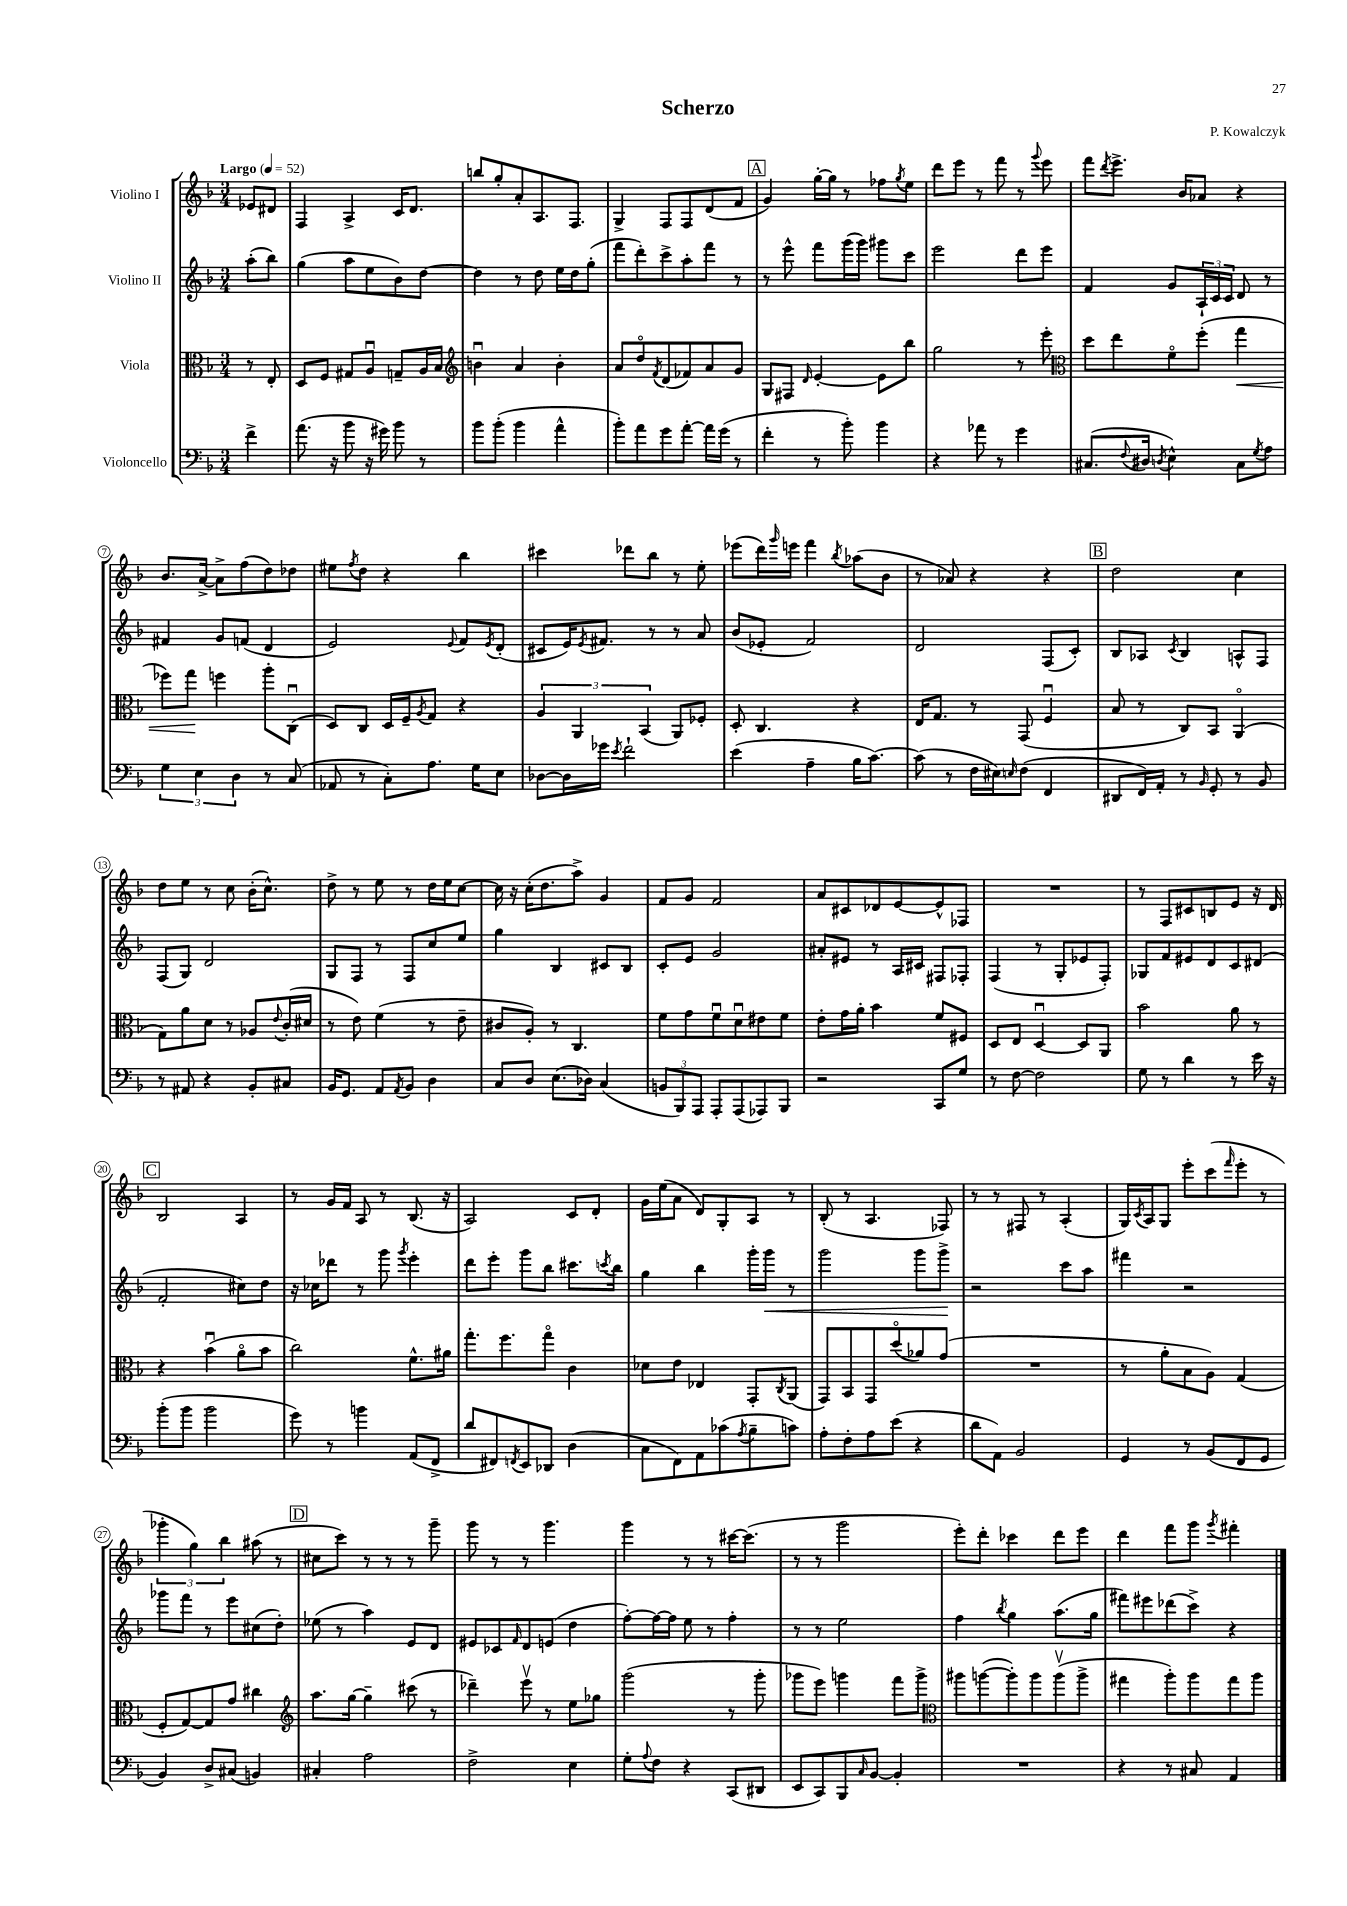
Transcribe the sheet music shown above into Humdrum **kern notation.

**kern	**kern	**dynam	**kern	**dynam	**kern
*part4	*part3	*part3	*part2	*part2	*part1
*staff4	*staff3	*staff3	*staff2	*staff2	*staff1
*I"Violoncello	*I"Viola	*	*I"Violino II	*	*I"Violino I
*clefF4	*clefC3	*	*clefG2	*	*clefG2
*k[b-]	*k[b-]	*	*k[b-]	*	*k[b-]
*M3/4	*M3/4	*	*M3/4	*	*M3/4
*MM52	*MM52	*	*MM52	*	*MM52
=	=	=	=	=	=
!	!	!	!	!	!LO:TX:a:B:t=Largo
4f^\	8r	.	(8aa'\L	.	8e-X/L
.	8E'/	.	8bb-\J)	.	8d#X/J
=1	=1	=1	=1	=1	=1
(8.a\	8D/L	.	(4gg\	.	4F/
.	8F/J	.	.	.	.
16r	.	.	.	.	.
8b-\	8G#X/L	.	8aa\L	.	4A^/
16r	8Au/J	.	8ee\	.	.
16g#X\)	.	.	.	.	.
8b-\	8Gn~/L	.	8b-\)	.	16c/KL
.	.	.	.	.	8.d/J
8r	16A/L	.	[8dd\J	.	.
.	16B-/JJ	.	.	.	.
=2	=2	=2	=2	=2	=2
*	*clefG2	*	*	*	*
8b-\L	4bnu\	.	4dd\]	.	8bbn/L
(8b-'\J	.	.	.	.	8gg'/
4b-\	4a/	.	8r	.	8a'/
.	.	.	8dd\	.	8.A/
4a^^\	4b'\	.	16ee\LL	.	.
.	.	.	16dd\J	.	8.F/J
.	.	.	(8gg'\J	.	.
=3	=3	=3	=3	=3	=3
8b-'\L)	8a/L	.	8fff\L	.	4G^/
8a\	8dd/	.	8ddd'\)	.	.
.	8qf/	.	.	.	.
8g\	(8d/	.	8ccc^\	.	8F/L
[8a'\J	8f-X/)	.	8aa'\	.	8F/
16a\LL]	8a/	.	8fff\J	.	(8d/
(16g\JJ	.	.	.	.	.
8r	8g/J	.	8r	.	8f/J
!!LO:REH:place=s1:t=A
=4	=4	=4	=4	=4	=4
4f'\	8G/L	.	8r	.	4g/)
.	8F#X/J	.	8eee^^\	.	.
.	16qqd/	.	.	.	.
8r	[4e'/	.	8fff\L	.	[16gg'\LL
.	.	.	.	.	16gg\JJ]
8b-'\)	.	.	(16ggg\L	.	8r
.	.	.	16ggg\JJ)	.	.
4b-\	8e\L]	.	8ggg#X\L	.	8ff-X\L
.	.	.	.	.	8qgg/
.	8bb-\J	.	8ccc\J	.	8ee\J
=5	=5	=5	=5	=5	=5
4r	2gg\	.	2eee\	.	8ddd\L
.	.	.	.	.	8eee\J
8a-X\	.	.	.	.	8r
8r	.	.	.	.	8fff\
4g\	8r	.	8ddd\L	.	8r
.	.	.	.	.	8qqggg/
.	8eee'\	.	8eee\J	.	8eee\
=6	=6	=6	=6	=6	=6
*	*clefC3	*	*	*	*
(8.C#X/L	8dd\L	.	4f/	.	8fff\L
.	.	.	.	.	8qddd/
.	8ee\	.	.	.	8.eee^\J
8qqF/	.	.	.	.	.
16D#X/Jk	.	.	.	.	.
8qDn/	.	.	.	.	.
4E^^\)	8f\	.	8g/L	.	.
.	.	.	.	.	16b-/KL
.	(8ff'\J	.	24A`/L	.	8a-X/J
.	.	.	24c/	.	.
.	.	.	24c/JJ	.	.
!	!	!LO:HP:b	!	!	!
8C#\L	4gg\	<	8d/	.	4r
8qG/	.	.	.	.	.
8A\J	.	.	8r	.	.
!!LO:LB:g=z
=7	=7	=7	=7	=7	=7
6G\	8ff-X\L)	.	4f#X/	.	8.b-/L
.	8gg\J	.	.	.	.
6E\	.	.	.	.	.
.	.	.	.	.	[16a^/Jk
.	4ffn\	[	8g/L	.	8a^\L]
6D\	.	.	.	.	.
.	.	.	(8fn/J	.	(8ff\
8r	8aa'\L	.	4d/	.	8dd\)
(8C/	(8Cu\J	.	.	.	8dd-X\J
=8	=8	=8	=8	=8	=8
8AA-X/	8D/L)	.	2e/)	.	8ee#X\L
.	.	.	.	.	8qff/
8r	8C/J	.	.	.	8dd\J
8C'\L)	16D/LL	.	.	.	4r
.	16F~/J	.	.	.	.
.	8qA/	.	.	.	.
8.A\J	8G/J	.	.	.	.
.	.	.	8qqe/	.	.
.	4r	.	8f/L	.	4bb-\
16G\KL	.	.	.	.	.
.	.	.	8qe/	.	.
8E\J	.	.	(8d'/J	.	.
=9	=9	=9	=9	=9	=9
[8D-X\L	6A/	.	8c#X/L	.	4ccc#X\
16D-\L]	.	.	16e/K)	.	.
.	6AA/	.	.	.	.
.	.	.	8qe/	.	.
16g-X\JJ	.	.	8.f#X/J	.	.
8qe/	.	.	.	.	.
2f`\	.	.	.	.	8ddd-X\L
.	(6BB-/	.	.	.	.
.	.	.	8r	.	8bb-\J
.	8AA/L)	.	8r	.	8r
.	8F-X'/J	.	8a/	.	8ee'\
=10	=10	=10	=10	=10	=10
(4e\	8D'/	.	(8b-/L	.	(8eee-X\L
.	4.C/	.	8e-X'/J	.	16ddd\L)
.	.	.	.	.	16qqggg/
.	.	.	.	.	16eeen\JJ
4A~\	.	.	2f/)	.	4fff\
.	.	.	.	.	8qbb-/
16B-\KL	4r	.	.	.	(8aa-X\L
[8.c\J)	.	.	.	.	.
.	.	.	.	.	8b-\J
=11	=11	=11	=11	=11	=11
(8c\]	16E/KL	.	2d/	.	8r
.	8.G/J	.	.	.	.
8r	.	.	.	.	8a-X/)
16F\LL	8r	.	.	.	4r
16E#X\J)	.	.	.	.	.
16qqEn/	.	.	.	.	.
(8F\J	(8GG/	.	.	.	.
4FF/	4Fu/	.	(8F/L	.	4r
.	.	.	8c'/J)	.	.
!!LO:REH:place=s1:t=B
=12	=12	=12	=12	=12	=12
8DD#X/L	8B-/	.	8B-/L	.	2dd\
16FF/L)	8r	.	8A-X/J	.	.
16AA'/JJ	.	.	.	.	.
.	.	.	8qc/	.	.
8r	8C/L)	.	4B-/	.	.
16qqBB-/	.	.	.	.	.
8GG'/	8BB-/J	.	.	.	.
8r	(4AA/	.	8An^^/L	.	4cc\
8BB-/	.	.	8F/J	.	.
!!LO:LB:g=z
=13	=13	=13	=13	=13	=13
8r	8G\L)	.	(8F/L	.	8dd\L
8AA#X/	8a\	.	8G/J)	.	8ee\J
4r	8d\J	.	2d/	.	8r
.	8r	.	.	.	8cc\
8BB-'/L	8A-X/L	.	.	.	(16b-'\KL
.	.	.	.	.	8.cc^^\J)
.	8qqe/	.	.	.	.
8C#X/J	(16c'/L	.	.	.	.
.	16d#X/JJ	.	.	.	.
=14	=14	=14	=14	=14	=14
16BB-/KL	8r	.	8G/L	.	8dd^\
8.GG/J	.	.	.	.	.
.	8e\)	.	8F/J	.	8r
8AA/L	(4f\	.	8r	.	8ee\
8qAA/	.	.	.	.	.
8BB-/J	.	.	8F/L	.	8r
4D\	8r	.	8cc/	.	16dd\LL
.	.	.	.	.	16ee\J
.	8e~\	.	8ee/J	.	[8cc\J
=15	=15	=15	=15	=15	=15
8C/L	8c#X/L	.	4gg\	.	16cc\]
.	.	.	.	.	16r
8D/J	8A'/J)	.	.	.	(16cc'\KL
.	.	.	.	.	8.dd\
(8.E\L	8r	.	4B-/	.	.
.	4.C/	.	.	.	8aa^\J)
16D-X\Jk)	.	.	.	.	.
(4C/	.	.	8c#X/L	.	4g/
.	.	.	8B-/J	.	.
=16	=16	=16	=16	=16	=16
12BBn/L	8f\L	.	8c'/L	.	8f/L
12BBB-/)	.	.	.	.	.
.	8g\	.	8e/J	.	8g/J
12AAA/J	.	.	.	.	.
8AAA'/L	8fu\	.	2g/	.	2f/
(8AAA/	8du\	.	.	.	.
8AAA-X/)	8e#X\	.	.	.	.
8BBB-/J	8f\J	.	.	.	.
=17	=17	=17	=17	=17	=17
2r	8e'\L	.	8a#X'/L	.	8a/L
.	16g\L	.	8e#X/J	.	8c#X/
.	16a'\JJ	.	.	.	.
.	4b-\	.	8r	.	8d-X/
.	.	.	16A/LL	.	[8e/
.	.	.	16c#X/JJ	.	.
8CC/L	8f/L	.	8F#X/L	.	8e^^/]
8G/J	8F#X/J	.	8F-X'/J	.	8F-X/J
=18	=18	=18	=18	=18	=18
8r	8D/L	.	(4F/	.	2.r
[8F\	8E/J	.	.	.	.
2F\]	[4Du/	.	8r	.	.
.	.	.	8G'/L	.	.
.	8D/L]	.	8e-X/	.	.
.	8AA/J	.	8F'/J)	.	.
=19	=19	=19	=19	=19	=19
8G\	2b-\	.	8G-X/L	.	8r
8r	.	.	8f/	.	8F/L
4d\	.	.	8e#X/	.	8c#X/
.	.	.	8d/	.	8Bn/
8r	8a\	.	8c/	.	8e/J
16e\	8r	.	(8d#X/J	.	16r
16r	.	.	.	.	16d/
!!LO:LB:g=z
!!LO:REH:place=s1:t=C
=20	=20	=20	=20	=20	=20
(8b-'\L	4r	.	2f'/	.	2B-/
8b-\J	.	.	.	.	.
2b-\	(4b-u\	.	.	.	.
.	8a\L	.	8cc#X\L)	.	4A/
.	8b-\J	.	8dd\J	.	.
=21	=21	=21	=21	=21	=21
8g\)	2cc\)	.	16r	.	8r
.	.	.	16cc-X\KL	.	.
8r	.	.	8ddd-X\J	.	16g/LL
.	.	.	.	.	16f/JJ
4bn\	.	.	8r	.	8A/
.	.	.	8ggg\	.	8r
.	.	.	8qggg/	.	.
(8AA/L	8.f^^\L	.	4eee'\	.	(8.B-/
8FF^/J	.	.	.	.	.
.	16a#X\Jk	.	.	.	16r
=22	=22	=22	=22	=22	=22
8d/L	8.gg'\L	.	8ddd\L	.	2A/)
8FF#X/)	.	.	8eee'\J	.	.
.	8.ff\	.	.	.	.
8qFFn/	.	.	.	.	.
8EE/	.	.	8ggg\L	.	.
8DD-X/J	8gg\J	.	8bb-\J	.	.
(4D\	4c\	.	8.ccc#X\L	.	8c/L
.	.	.	.	.	8d'/J
.	.	.	8qcccn/	.	.
.	.	.	16bb-\Jk	.	.
=23	=23	=23	=23	=23	=23
8C\L	8d-X\L	.	4gg\	.	16g\LL
.	.	.	.	.	(16ee\J
8FF\)	8e\J	.	.	.	8a\J
8AA\	4E-X/	.	4bb-\	.	8d/L)
(8c-X\	.	.	.	.	8G'/
8qA/	.	.	.	.	.
8B-~\	8GG'/L	.	16ggg'\LL	.	8A/J
!	!	!	!	!LO:HP:b	!
.	.	.	16ggg\JJ	<	.
.	8qC/	.	.	.	.
8cn\J)	(8AA/J	.	8r	.	8r
=24	=24	=24	=24	=24	=24
8A'\L	8GG/L)	.	2ggg\	.	(8B-'/
8F'\	8BB-/	.	.	.	8r
8A\	8GG/	.	.	.	4.A/
(8e\J	(8dd/	.	.	.	.
4r	8a-X/)	.	8ggg\L	.	.
.	(8g/J	.	8ggg^\J	.	8F-X/)
.	.	.	.	[	.
=25	=25	=25	=25	=25	=25
8d\L	2.r	.	2r	.	8r
8AA\J)	.	.	.	.	8r
2BB-/	.	.	.	.	8F#X/
.	.	.	.	.	8r
.	.	.	8ccc\L	.	(4A'/
.	.	.	8aa\J	.	.
=26	=26	=26	=26	=26	=26
4GG/	8r	.	4fff#X\	.	16G/LL)
.	.	.	.	.	8qc/
.	.	.	.	.	16A/J
.	8a'\L	.	.	.	8G/J
8r	8B-\	.	2r	.	8eee'\L
(8BB-/L	8A\J)	.	.	.	(8ccc\
.	.	.	.	.	16qqfff/
8FF/	(4G/	.	.	.	8eee'\J
8GG/J	.	.	.	.	8r
!!LO:LB:g=z
=27	=27	=27	=27	=27	=27
4BB-/)	8F'/L	.	8ggg-X\L	.	6ggg-X'\
.	[8G/)	.	8fff\J	.	.
.	.	.	.	.	6gg\)
8D^/L	8G/]	.	8r	.	.
.	.	.	.	.	6bb-\
(8C#X/J	8g/J	.	8eee\L	.	.
4BBn/)	4cc#X\	.	(8cc#X\	.	(8aa#X\
.	.	.	8dd'\J)	.	8r
!!LO:REH:place=s1:t=D
=28	=28	=28	=28	=28	=28
*	*clefG2	*	*	*	*
4C#X'/	8.aa\L	.	(8ee-X\	.	8cc#X\L
.	.	.	8r	.	8ccc\J)
.	[16gg\Jk	.	.	.	.
2A\	4gg~\]	.	4aa\)	.	8r
.	.	.	.	.	8r
.	(8ccc#X\	.	8e/L	.	8r
.	8r	.	8d/J	.	8ggg~\
=29	=29	=29	=29	=29	=29
2F^\	4ddd-X~\)	.	8e#X/L	.	8ggg\
.	.	.	8c-X/	.	8r
.	.	.	16qqf/	.	.
.	8eeev\	.	8d/	.	8r
.	8r	.	(8en/J	.	4.ggg\
4E\	8ee\L	.	4dd\	.	.
.	8gg-X\J	.	.	.	.
=30	=30	=30	=30	=30	=30
8G'\L	(2ggg\	.	[8ff'\L)	.	4ggg\
8qqA/	.	.	.	.	.
8F\J	.	.	16ff\L_	.	.
.	.	.	16ff\JJ]	.	.
4r	.	.	8ee\	.	8r
.	.	.	8r	.	8r
(8CC/L	8r	.	4ff'\	.	[16ccc#X\KL
.	.	.	.	.	(8.ccc#\J]
8DD#X/J	8ggg'\	.	.	.	.
=31	=31	=31	=31	=31	=31
8EE/L	8ggg-X\L	.	8r	.	8r
8CC/)	8eee\J)	.	8r	.	8r
8BBB-/	4gggn\	.	2ee\	.	2ggg\
16qqC/	.	.	.	.	.
[8BB-/J	.	.	.	.	.
4BB-'/]	8fff\L	.	.	.	.
.	8ggg^\J	.	.	.	.
=32	=32	=32	=32	=32	=32
*	*clefC3	*	*	*	*
2.r	8aa#X\L	.	4ff\	.	8eee'\L)
.	([8aan\	.	.	.	8ddd'\J
.	.	.	8qbb-/	.	.
.	8aa'\])	.	4gg\	.	4ccc-X\
.	8aa\	.	.	.	.
.	(8aav\	.	(8.aa\L	.	8ddd\L
.	8aa^\J	.	.	.	8eee\J
.	.	.	16gg\Jk	.	.
=33	=33	=33	=33	=33	=33
4r	4gg#X\	.	8fff#X\L)	.	4ddd\
.	.	.	8eee#X\	.	.
8r	8aa'\L)	.	(8ddd-X\	.	8fff\L
8C#X/	8aa\	.	8ccc^\J)	.	8ggg\J
.	.	.	.	.	8qggg/
4AA/	8gg#\	.	4r	.	4fff#X'\
.	8aa\J	.	.	.	.
==	==	==	==	==	==
*-	*-	*-	*-	*-	*-
